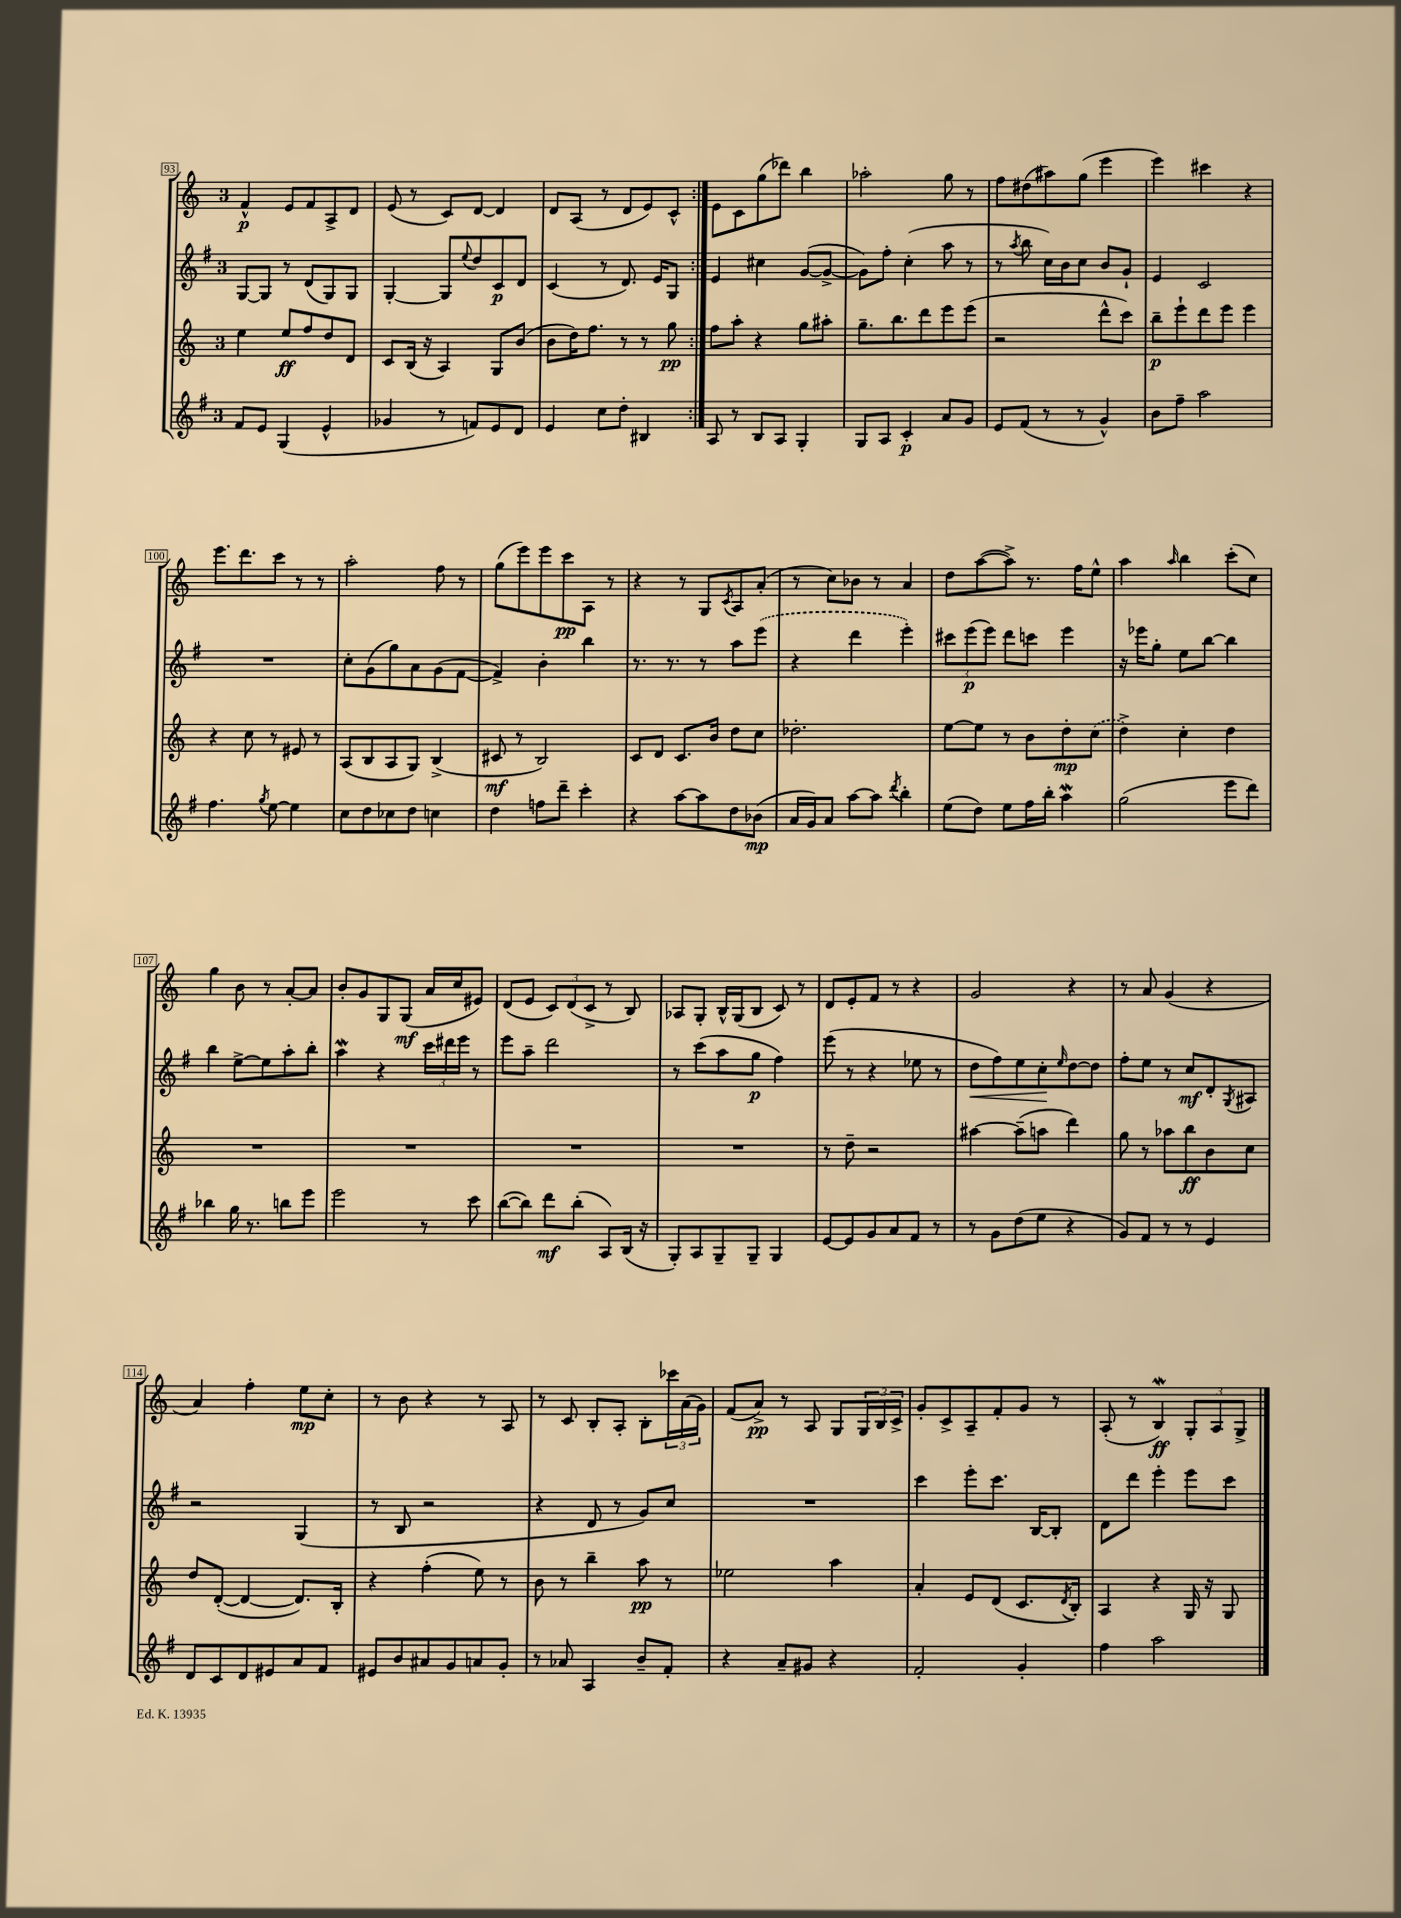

**kern	**kern	**kern	**kern
*staff4	*staff3	*staff2	*staff1
*clefG2	*clefG2	*clefG2	*clefG2
*k[f#]	*k[]	*k[f#]	*k[]
*M3/4	*M3/4	*M3/4	*M3/4
8f#	4ee	[8G	4f^^
8e	.	8G]	.
(4G	8ee	8r	8e
.	8ff	(8d	8f
4e^^	8dd	8G)	8A^
.	8d	8G	8d
=	=	=	=
4g-	8c	[4G'	(8e
.	(16B	.	8r
.	16r	.	.
8r	4A)	8G]	8c)
.	.	8qqee	.
8f)	.	8dd	[8d
8e	8G	8c	4d]
8d	(8b	8d	.
=	=	=	=
4e	8b	(4c	8d
.	16dd)	.	(8A
.	8.ff	.	.
8cc	.	8r	8r
8dd'	8r	8.d)	8d
4B#	8r	.	8e)
.	.	16e	.
.	8gg	8G	8c^^
=:|!	=:|!	=:|!	=:|!
8A	8ff	4e	8e
8r	8aa'	.	8c
8B	4r	4cc#	(8gg
8A	.	.	8ddd-)
4G'	8gg	([8g	4bb
.	8aa#'	8g^_	.
=	=	=	=
8G	8.gg~	8g])	2aa-'
8A	.	8ff#'	.
.	8.bb	.	.
4c'	.	(4cc'	.
.	8ddd	.	.
8a	8eee	8aa	8gg
8g	(8eee	8r	8r
=	=	=	=
8e	2r	8r	8ff
.	.	8qaa	.
(8f#	.	8bb	(8dd#
8r	.	16cc)	8aa#)
.	.	16b	.
8r	.	8cc	(8gg
4g^^)	8ddd^^	8b	4eee
.	8ccc)	8g`	.
=	=	=	=
8b	8bb~	4e	4eee)
8ff#~	8eee`	.	.
2aa	8ddd	2c	4ccc#
.	8eee	.	.
.	4eee	.	4r
=	=	=	=
4.ff#	4r	2.r	8.eee
.	.	.	8.ddd
.	8cc	.	.
8qgg	.	.	.
[8ee	8r	.	8ccc
4ee]	8e#	.	8r
.	8r	.	8r
=	=	=	=
8cc	(8A	8cc'	2aa'
8dd	8B	(8g	.
8cc-	8A	8gg)	.
8dd	8G)	8a	.
4cc	(4B^	(8g	8ff
.	.	[8f#	8r
=	=	=	=
4dd	8c#	4f#^])	(8gg
.	8r	.	8eee)
8ff	2B)	4b'	8eee
8ddd~	.	.	8ccc
4ccc'	.	4bb	8A
.	.	.	8r
=	=	=	=
4r	8c	8.r	4r
.	8d	.	.
.	.	8.r	.
[8aa	8.c	.	8r
8aa]	.	8r	8G
.	16b	.	.
.	.	.	8qc
8dd	8dd	8aa	8A
(8b-	8cc	(8eee	(8a'
=	=	=	=
16a	2.dd-'	4r	8r
16g)	.	.	.
8a	.	.	8cc)
[8aa	.	4ddd	8b-
8aa]	.	.	8r
8qddd	.	.	.
4bb'	.	4eee')	4a
=	=	=	=
(8ee	[8ee	12ccc#	8dd
.	.	(12eee	.
8dd)	8ee]	.	([8aa
.	.	12eee)	.
8ee	8r	8ddd	8aa^])
16ff#	8b	8ccc	8.r
16bb'	.	.	.
4aa	8dd'	4eee	.
.	.	.	16ff
.	(8cc	.	8ee^^
=	=	=	=
(2gg	4dd^)	16r	4aa
.	.	16eee-	.
.	.	8gg'	.
.	.	.	16qqaa
.	4cc'	8ee	4bb
.	.	[8bb	.
8eee	4dd	4bb]	(8ccc'
8ddd)	.	.	8cc)
=	=	=	=
4bb-	2.r	4bb	4gg
16gg	.	[8ee^	8b
8.r	.	.	.
.	.	8ee]	8r
8bb	.	8aa'	[8a'
8eee	.	8bb'	8a]
=	=	=	=
2eee	2.r	4aa	8b'
.	.	.	8g
.	.	4r	8G
.	.	.	(8G
8r	.	24ccc	16a
.	.	24ddd#	.
.	.	.	16cc
.	.	24eee	.
8ccc	.	8r	8e#)
=	=	=	=
([8bb	2.r	8eee	(8d
8bb])	.	8aa~	8e
8ddd	.	2ddd	12c)
.	.	.	(12d
(8bb'	.	.	.
.	.	.	12c^
8A)	.	.	8r
(16B	.	.	8B)
16r	.	.	.
=	=	=	=
8G')	2.r	8r	8A-
8A	.	(8ccc	8G'
8G~	.	8aa	16B^^
.	.	.	(16G
8G~	.	8gg	8B
4G	.	4ff#)	8c)
.	.	.	8r
=	=	=	=
[8e	8r	(8eee	8d
8e]	8dd~	8r	8e'
8g	2r	4r	8f
8a	.	.	8r
8f#	.	8ee-	4r
8r	.	8r	.
=	=	=	=
8r	[4aa#	8dd	2g
8g	.	8ff#)	.
(8dd	(8aa#~]	8ee	.
8ee	8aa	8cc'	.
.	.	16qqee	.
4r	4ddd)	[8dd	4r
.	.	8dd]	.
=	=	=	=
8g)	8gg	8ff#'	8r
8f#	8r	8ee	8a
8r	8aa-	8r	(4g
8r	8bb	8cc	.
4e	8b	8d'	4r
.	.	8qG	.
.	8cc	8A#	.
=	=	=	=
8d	8dd	2r	4a)
8c	([8d'	.	.
8d	4d_	.	4ff'
8e#	.	.	.
8a	8.d])	(4G	8ee
8f#	.	.	8cc'
.	16B'	.	.
=	=	=	=
8e#	4r	8r	8r
8b	.	8B	8b
8a#	(4ff'	2r	4r
8g	.	.	.
8a	8ee)	.	8r
8g'	8r	.	8A
=	=	=	=
8r	8b	4r	8r
8a-	8r	.	8c
4A	4bb~	8d	8B'
.	.	8r	8A'
8b~	8aa	8g)	8B'
8f#'	8r	8cc	24ccc-
.	.	.	(24a
.	.	.	24g)
=	=	=	=
4r	2ee-	2.r	(8f
.	.	.	8a^)
8a~	.	.	8r
8g#	.	.	8A
4r	4aa	.	8G
.	.	.	24G
.	.	.	24B
.	.	.	24c^
=	=	=	=
2f#'	4a'	4ccc	8g'
.	.	.	8c^
.	8e	8eee'	8A~
.	(8d	8.ccc	8f'
4g'	8.c	.	8g
.	.	[16B	.
.	.	8B']	8r
.	8qd	.	.
.	16B')	.	.
=	=	=	=
4ff#	4A	8d	(8A'
.	.	8ddd	8r
2aa	4r	4eee'	4B)
.	16G	8eee	12G'
.	16r	.	.
.	.	.	12A
.	8G	8ccc	.
.	.	.	12G^
==	==	==	==
*-	*-	*-	*-
